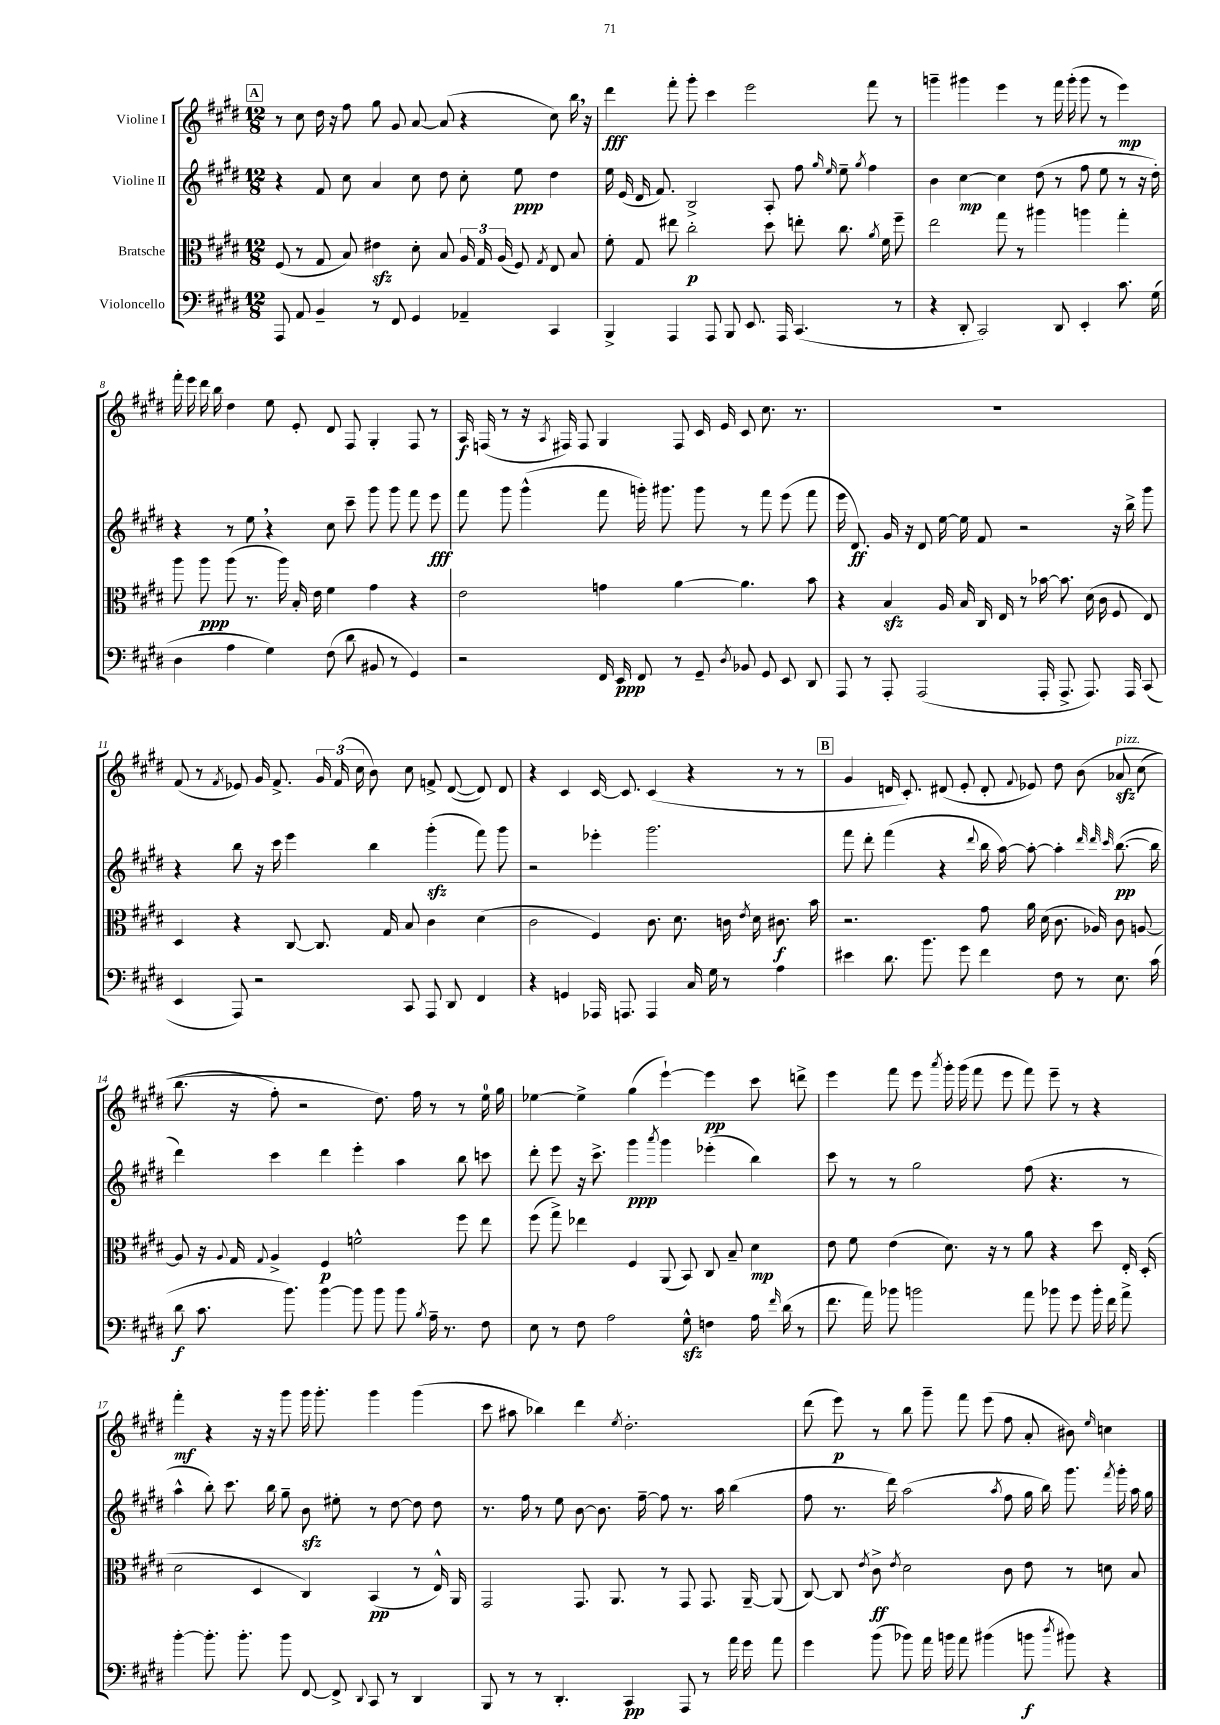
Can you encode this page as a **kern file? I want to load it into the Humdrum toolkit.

**kern	**kern	**kern	**kern
*staff4	*staff3	*staff2	*staff1
*clefF4	*clefC3	*clefG2	*clefG2
*k[f#c#g#d#]	*k[f#c#g#d#]	*k[f#c#g#d#]	*k[f#c#g#d#]
*M12/8	*M12/8	*M12/8	*M12/8
8AAA	(8F#	4r	8r
8AA	8r	.	8cc#
4BB~	8G#	8f#	16dd#
.	.	.	16r
.	8B)	8cc#	8ff#
8r	4e#	4a	8gg#
8FF#	.	.	8g#
4GG#	8d#'	8cc#	[8a
.	8B	8dd#	(8a]
4AA-~	24A	8cc#'	4r
.	24G#	.	.
.	(24A	.	.
.	8F#)	8ee	.
.	8qG#	.	.
4CC#	8E	4dd#	8cc#)
.	8B	.	16bb
.	.	.	16r
=	=	=	=
4BBB^	8f#'	16ee	4ddd#
.	.	(16e	.
.	8G#	16d#	.
.	.	8.f#)	.
4AAA	8ee#	.	8fff#'
.	2cc#'	2B^	8ggg#'
8AAA	.	.	4ccc#
8BBB	.	.	.
8.EE	.	.	2eee
.	8dd#	8A'	.
16AAA	.	.	.
(4.CC#	8ee'	8ff#	.
.	.	16qqgg#	.
.	.	16qqee	.
.	8.cc#	8ee~	.
.	.	8qgg#	.
.	.	4ff#	8fff#
.	8qa	.	.
.	16f#	.	.
8r	8ff#~	.	8r
=	=	=	=
4r	2ee	4b	4ggg~
8DD#'	.	[4cc#	4ggg#
2CC#)	.	.	.
.	8gg#	4cc#]	4eee
.	8r	.	.
.	4aa#	(8dd#	8r
8DD#	.	8r	16fff#
.	.	.	(16ggg#'
4EE'	4aa	8ff#	8ggg#
.	.	8ee	8r
8.c#	4gg#'	8r	4eee)
.	.	16r	.
(16G#	.	16dd#')	.
=	=	=	=
4D#	8aa	4r	16fff#'
.	.	.	16eee
.	8aa	.	16ddd#
.	.	.	16bb
4A	(8aa	8r	4dd#
.	8.r	8ee	.
4G#)	.	4r	8ee
.	16aa)	.	.
.	16B'	.	8e'
.	16e	.	.
(8F#	4f#	8cc#	8d#
8d#	.	8ccc#~	8F#
8BB#	4g#	8ggg#	4G#'
8r	.	8ggg#	.
4GG#)	4r	8fff#	8F#
.	.	8eee	8r
=	=	=	=
2r	2e	8fff#	16A
.	.	.	(16F
.	.	8ggg#	8r
.	.	(4ggg#^^	16r
.	.	.	8qA
.	.	.	16F#)
.	.	.	8F#
16FF#	4g	8fff#	4G#
16EE	.	.	.
8FF#	.	16ggg')	.
.	.	8.ggg#	.
8r	[4a	.	8F#
8GG#~	.	8ggg#	16c#
.	.	.	16e
8qD#	.	.	.
8BB-	4.a]	8r	8c#
8GG#	.	8fff#	8.cc#
8EE	.	(8eee	.
.	.	.	8.r
8DD#	8b	8fff#	.
=	=	=	=
8AAA	4r	16eee	1.r
.	.	8.d#)	.
8r	.	.	.
8AAA'	4B	16g#	.
.	.	16r	.
(2AAA	.	8d#	.
.	16A	[16ee	.
.	16B	16ee]	.
.	16C#	8f#	.
.	16E	.	.
.	8r	2r	.
16AAA'	[16b-	.	.
8.AAA^	8.b-]	.	.
8.AAA)	(16d#	.	.
.	16c#	.	.
.	8F#	16r	.
16AAA	.	16bb^	.
(8CC#	8E)	8ggg#	.
=	=	=	=
4EE	4D#	4r	(8f#
.	.	.	8r
.	.	.	8qf#
8AAA)	4r	8bb	8e-)
2r	.	16r	16g#
.	.	16ccc#	8.f#^
.	[8C#	4eee	.
.	8.C#]	.	24g#
.	.	.	(24f#
.	.	.	24cc#
.	.	4bb	8b)
.	16G#	.	.
8CC#	8B	.	8cc#
8AAA	4c#	(4ggg#'	8f^
8DD#	.	.	([8d#
4FF#	(4d#	8fff#)	8d#])
.	.	8ggg#	8d#
=	=	=	=
4r	2c#	2r	4r
4GG	.	.	4c#
16AAA-	4F#)	4eee-'	[16c#
8.AAA	.	.	8.c#]
4AAA	8.c#	2.ggg#	(4c#
.	8.d#	.	.
16C#	.	.	4r
16G#	.	.	.
8r	16c	.	.
.	8qe	.	.
.	16d#	.	.
4A	8.c#	.	8r
.	.	.	8r
.	16b	.	.
=	=	=	=
4e#	2.r	8fff#	4g#
.	.	8ddd#'	.
8.d#	.	(4fff#	16d
.	.	.	8.c#')
8.b	.	.	.
.	.	4r	(8d#
8g#	.	.	8e'
.	.	8qqddd#	.
4f#	8g#	16bb	8d#'
.	.	[16aa)	.
.	.	.	8qqf#
.	16a	8aa'_	8e-)
.	(16d#	.	.
8F#	8.c#	4aa']	8dd#
8r	.	.	&(8b
.	16A-)	.	.
.	.	32qqddd#	.
.	.	32qqddd#	.
.	.	32qqccc#	.
8.E	8c#	([8.bb	8a-
.	[8A	.	(8cc#
(16c#	.	16bb]	.
=	=	=	=
8d#	8A]	4ddd#)	8.bb
8.c#	16r	.	.
.	8qqA	.	.
.	16G#	.	16r
.	8qqG#	.	.
.	4A^	4ccc#	8ff#')
8.b)	.	.	.
.	.	.	2r
[4b	4F#	4ddd#	.
8b]	2f^^	4eee'	.
8b	.	.	8.dd#&)
8b	.	4aa	.
.	.	.	16ff#
8qB	.	.	.
16A~	.	.	8r
8.r	.	.	.
.	8ff#	8bb	8r
8F#	8ee	8ccc	16ee
.	.	.	16gg#
=	=	=	=
8E	(8ff#	8ddd#'	[4ee-
8r	8gg#^)	8eee	.
8F#	4ee-	16r	4ee-^]
.	.	8.ccc#^	.
2A	.	.	.
.	4F#	4ggg#	(4gg#
.	.	8qaaa	.
.	(8AA	4ggg#	[4eee`)
8G#^^	8BB)	.	.
4F	8C#	(4eee-'	4eee]
.	8B~	.	.
16A	4d#	4bb)	8ccc#
16qqf#	.	.	.
(16d#	.	.	.
8r	.	.	8ddd^
=	=	=	=
8.f#	8e	8ccc#	4eee
.	8f#	8r	.
16a)	.	.	.
8b-	(4e	8r	8fff#
2b	.	2gg#	8eee
.	.	.	8qaaa
.	8.d#)	.	16ggg#'
.	.	.	(16ggg#
.	.	.	8fff#
.	16r	.	.
.	8r	.	8eee
8a	8a	(8ff#	8fff#)
8b-	4r	4.r	8eee~
8g#	.	.	8r
16b-'	8dd#	.	4r
16f#	.	.	.
8a^	16E'	8r	.
.	(16D#'	.	.
=	=	=	=
[4b'	2d#	4aa^^	4fff#'
8.b']	.	8bb')	4r
.	.	8.ccc#	.
8.b'	.	.	.
.	4D#	.	16r
.	.	16bb	16r
8b	.	8gg#~	8ggg#
[8FF#	4C#)	8b	16ggg#
.	.	.	8.ggg#'
8FF#^]	.	8ee#'	.
8qqDD#	.	.	.
8CC#	(4BB	8r	4ggg#
8r	.	[8dd#	.
4DD#	8r	8dd#]	(4ggg#
.	16E^^)	8dd#	.
.	16AA	.	.
=	=	=	=
8BBB	2GG#	8.r	8ccc#
8r	.	.	8aa#
.	.	16ff#	.
8r	.	8r	4bb-)
4.DD#'	.	8ee	.
.	8.GG#	[8b	4ddd#
.	.	8.b]	.
.	8.AA	.	.
.	.	.	8qee
4CC#	.	.	2.dd#'
.	.	[16ff#~	.
.	8r	8ff#]	.
8AAA	8GG#	8.r	.
8r	8.GG#	.	.
.	.	16aa	.
16a	.	(4bb	.
16g#	[16AA~	.	.
8a	(8AA]	.	.
=	=	=	=
4g#	[8C#)	8ff#	(8ddd#
.	8C#]	8.r	8eee)
.	8qe	.	.
(8b	8c#^	.	8r
.	.	16ddd#)	.
.	8qe	.	.
8b-)	2d#	(2aa	8bb
16a	.	.	8ggg#~
16b	.	.	.
8a	.	.	8fff#
(4b#	.	.	(8eee
.	.	8qaa	.
.	8c#	8ff#	8ff#
8b	8e	16gg#	8a'
.	.	16bb)	.
8qdd#	.	.	.
8b#)	8r	8.ggg#	8b#)
.	.	.	16qqee
4r	8d	.	4cc
.	.	8qfff#	.
.	.	16ggg#'	.
.	8B	16aa	.
.	.	16gg#	.
==	==	==	==
*-	*-	*-	*-
